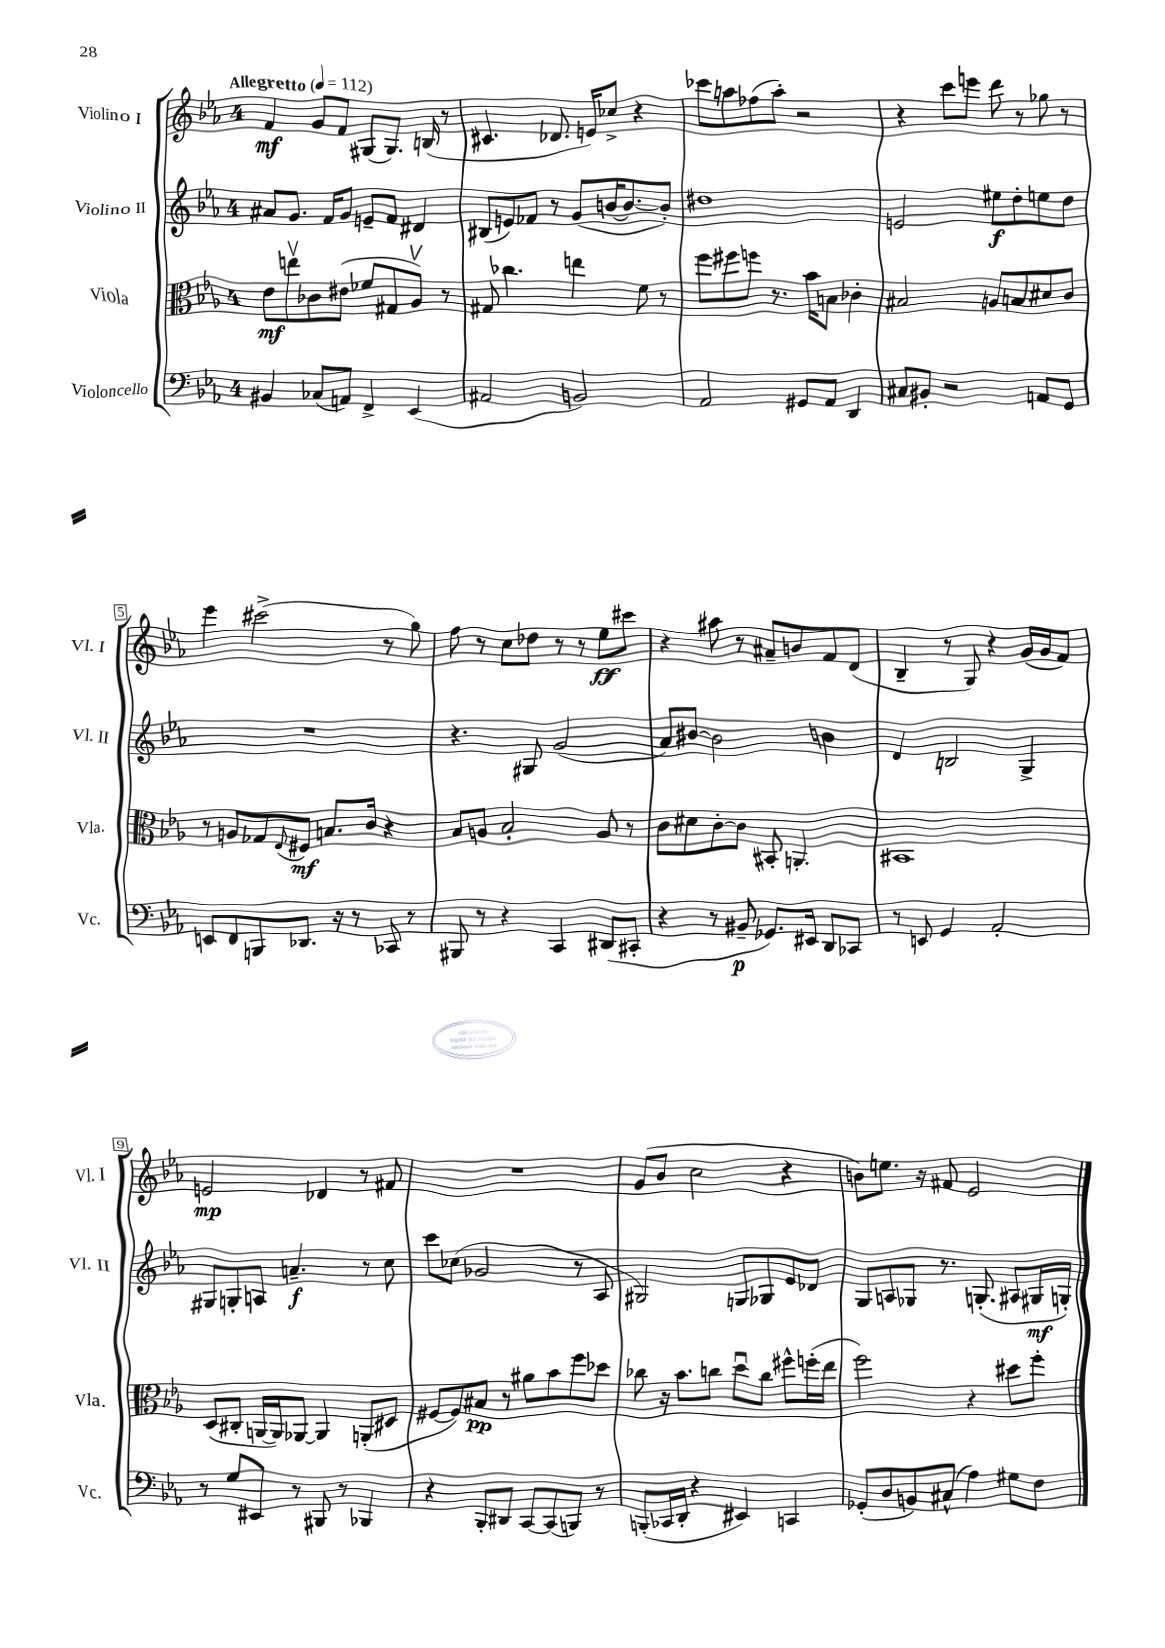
<<
\new StaffGroup <<
\new Staff = "s0" \with { instrumentName = "Violino I" shortInstrumentName = "Vl. I" } {
    \clef treble \key ees \major \once \override Staff.TimeSignature.style = #'single-digit \time 4/4 \tempo "Allegretto" 4 = 112
    f'4\mf g'8 f'8 gis8( gis8.) b16( r8 |
    cis'4. des'8. e'16) ces''8-> r4 |
    ces'''8 a''8 fes''8( a''8-.) r2 |
    r4 c'''8 e'''8 d'''8 r8 ges''8 r8 |
    ees'''4 cis'''2->( r8 g''8) |
    f''8 r8 c''8 des''8 r8 r8 ees''8\ff cis'''8 |
    r4 ais''8 r8 ais'8-- b'8 f'8 d'8( |
    bes4-- r8 g8) r4 g'16( g'16 f'8) |
    e'2\mp des'4 r8 fis'8 |
    R1 |
    g'8( bes'8 c''2 r4 |
    b'8) e''8. r16 fis'8 ees'2 \bar "|." |
}
\new Staff = "s1" \with { instrumentName = "Violino II" shortInstrumentName = "Vl. II" } {
    \clef treble \key ees \major \once \override Staff.TimeSignature.style = #'single-digit \time 4/4
    ais'8 g'8. f'16 g'8 e'8-- f'8 dis'4 |
    bis8( e'8) fes'8 r8 g'8( b'16~ b'8.~ b'8-.) |
    dis''1 |
    e'2 eis''8\f d''8-. e''8 d''8 |
    R1 |
    r4. gis8 g'2( |
    aes'8) bis'8~ bis'2 b'4 |
    d'4 b2 g4-> |
    gis8 g8-. a8 a'4.--\f r8 c''8 |
    c'''8 ces''8( ges'2 r8 aes8 |
    gis2) g8 ges8 ees'8 des'8 |
    g8 a8 ges8 r8. g8.-.( ais8 gis16\mf g16-.) \bar "|." |
}
\new Staff = "s2" \with { instrumentName = "Viola" shortInstrumentName = "Vla." } {
    \clef alto \key ees \major \once \override Staff.TimeSignature.style = #'single-digit \time 4/4
    ees'8\mf e''8\upbow ces'8 eis'8( fes'8 gis8 aes8\upbow) r8 |
    gis8 ces''4. e''4 f'8 r8 |
    f''8 fis''8 f''8 r8. bes'16 b8 ces'4-. |
    bis2 a8 b8 dis'8 c'8 |
    r8 a8 ges8 \appoggiatura { ees8 } fis8\mf b8. c'16 r4 |
    bes8 a8 bes2-. a8 r8 |
    c'8 dis'8 c'8~-. c'8 bis,8-. a,4.-. |
    bis,1 |
    d8( cis8-. a,16~ a,16) aes,8~ aes,4 a,8-.( dis8 |
    fis8~ fis8) bis8\pp r8 ais'8 bes'8 f''8 des''8 |
    ces''8 r16 bes'8. c''8 d''8\downbow c''8 fis''8-^ f''16-.( ees''16 |
    f''2) r4 dis''8 f''8-. \bar "|." |
}
\new Staff = "s3" \with { instrumentName = "Violoncello" shortInstrumentName = "Vc." } {
    \clef bass \key ees \major \once \override Staff.TimeSignature.style = #'single-digit \time 4/4
    bis,4 ces8( a,8) f,4-> ees,4( |
    ais,2 b,2) |
    aes,2 gis,8 aes,8 d,4 |
    cis8 bis,8-. r2 a,8 g,8 |
    e,8 f,8 b,,8 des,8. r16 r8 ces,8 r8 |
    bis,,8 r8 r4 c,4 dis,8( cis,8-. |
    r4 r8 bis,8--\p ges,8.) eis,16 d,8 ces,8 |
    r8 e,8 g,4 aes,2-. |
    r8 g8 eis,8 r8 bis,,8 r8 bes,,4 |
    r4 bes,,8-. dis,8 c,8~ c,8( b,,8) r8 |
    b,,8-.( ces,16 d,16-. r4 eis,4) c,4 |
    ges,8-.( d8 b,8) cis8-^( aes4) gis8 f8 \bar "|." |
}
>>
>>
\layout { \context { \Score \override BarNumber.stencil = #(make-stencil-boxer 0.1 0.3 ly:text-interface::print) } }
